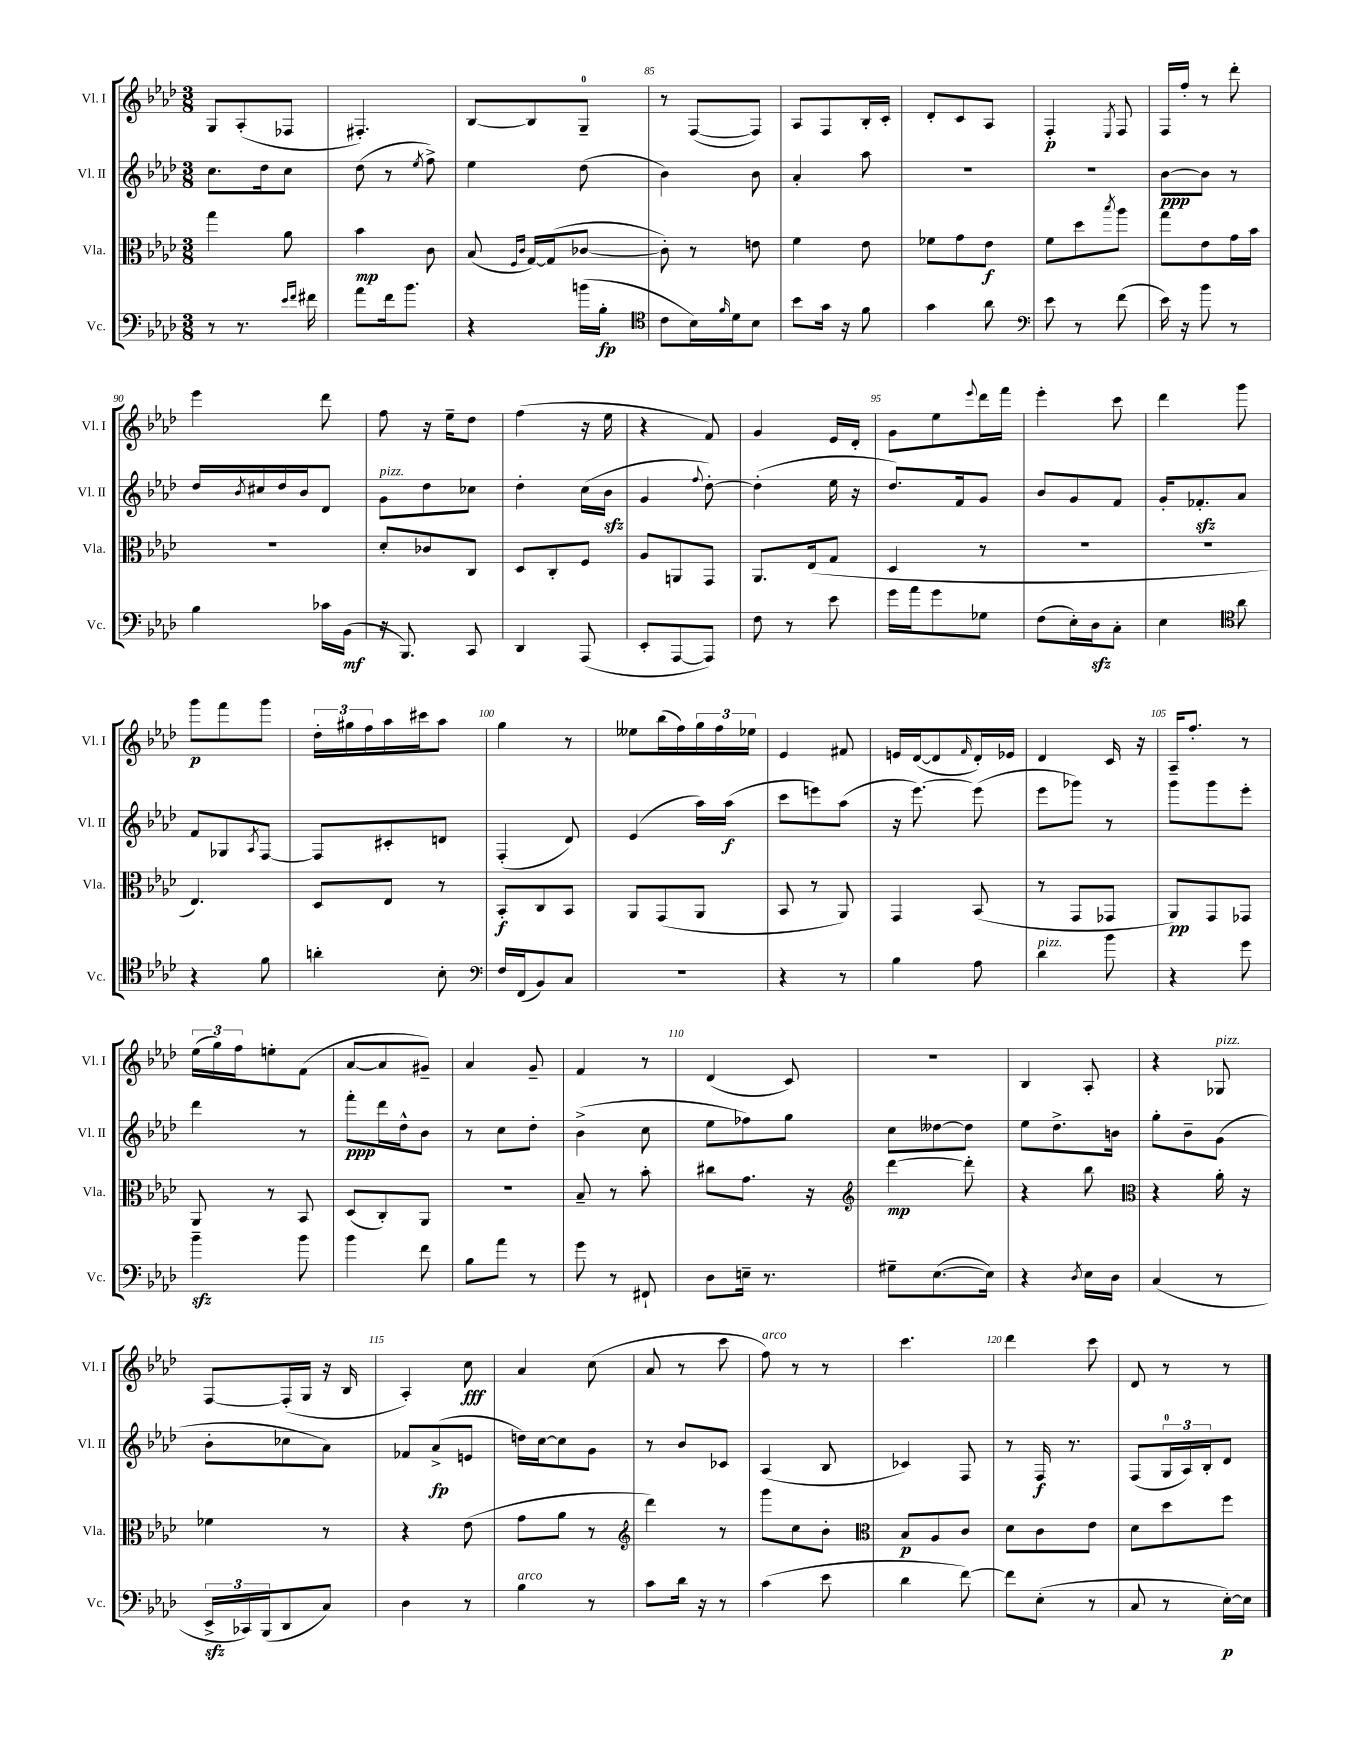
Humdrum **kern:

**kern	**dynam	**kern	**dynam	**kern	**dynam	**kern	**dynam
*part4	*part4	*part3	*part3	*part2	*part2	*part1	*part1
*staff4	*staff4	*staff3	*staff3	*staff2	*staff2	*staff1	*staff1
*I"Vc.	*	*I"Vla.	*	*I"Vl. II	*	*I"Vl. I	*
*I'Vc.	*	*I'Vla.	*	*I'Vl. II	*	*I'Vl. I	*
*clefF4	*	*clefC3	*	*clefG2	*	*clefG2	*
*k[b-e-a-d-]	*	*k[b-e-a-d-]	*	*k[b-e-a-d-]	*	*k[b-e-a-d-]	*
*M3/8	*	*M3/8	*	*M3/8	*	*M3/8	*
=82	=82	=82	=82	=82	=82	=82	=82
8r	.	4gg\	.	8.cc\L	.	8G/L	.
8.r	.	.	.	.	.	(8A-'/	.
.	.	.	.	16dd-\k	.	.	.
.	.	8a-\	.	8cc\J	.	8F-X/J	.
16qqe-/LL	.	.	.	.	.	.	.
16qqf/JJ	.	.	.	.	.	.	.
16f#X\	.	.	.	.	.	.	.
=83	=83	=83	=83	=83	=83	=83	=83
8a-\L	.	4b-\	mp	(8dd-\	.	4.F#X'/)	.
16f\k	.	.	.	8r	.	.	.
8.b-\J	.	.	.	.	.	.	.
.	.	.	.	8qee-/	.	.	.
.	.	8c\	.	8ff^\)	.	.	.
=84	=84	=84	=84	=84	=84	=84	=84
4r	.	(8B-/	.	4ee-\	.	[8B-/L	.
.	.	16qqF/LL	.	.	.	.	.
.	.	16qqc/JJ	.	.	.	.	.
.	.	[16G/LL)	.	.	.	8B-/]	.
.	.	(16G/J]	.	.	.	.	.
(16bn\LL	.	[8c-X/J	.	(8dd-\	.	8G~/J	.
16B-'\JJ	fp	.	.	.	.	.	.
=85	=85	=85	=85	=85	=85	=85	=85
*clefC4	*	*	*	*	*	*	*
8c\L	.	8c-'\])	.	4b-\)	.	8r	.
16B-\L)	.	8r	.	.	.	([8F/L	.
16qqf/	.	.	.	.	.	.	.
16d-\J	.	.	.	.	.	.	.
8B-\J	.	8en\	.	8b-\	.	8F/J])	.
=86	=86	=86	=86	=86	=86	=86	=86
8b-\L	.	4f\	.	4a-'/	.	8A-/L	.
16g\Jk	.	.	.	.	.	8F/	.
16r	.	.	.	.	.	.	.
8f\	.	8e-\	.	8aa-\	.	16B-'/L	.
.	.	.	.	.	.	16c'/JJ	.
=87	=87	=87	=87	=87	=87	=87	=87
4g\	.	8f-X\L	.	4.r	.	8d-'/L	.
.	.	8g\	.	.	.	8c/	.
8a-\	.	8e-\J	f	.	.	8A-/J	.
=88	=88	=88	=88	=88	=88	=88	=88
*clefF4	*	*	*	*	*	*	*
8e-\	.	8f\L	.	4.r	.	4F'/	p
8r	.	8dd-\	.	.	.	.	.
.	.	8qbb-/	.	.	.	8qE-/	.
(8f\	.	8aa-\J	.	.	.	8F/	.
=89	=89	=89	=89	=89	=89	=89	=89
16e-\)	.	8gg\L	.	[8b-\L	ppp	16F/LL	.
16r	.	.	.	.	.	16ff'/JJ	.
8b-\	.	8e-\	.	8b-\J]	.	8r	.
8r	.	16g\L	.	8r	.	8ddd-'\	.
.	.	16b-\JJ	.	.	.	.	.
!!LO:LB:g=z
=90	=90	=90	=90	=90	=90	=90	=90
4B-\	.	4.r	.	16dd-/LL	.	4eee-\	.
.	.	.	.	8qb-/	.	.	.
.	.	.	.	16cc#X/	.	.	.
.	.	.	.	16dd-/	.	.	.
.	.	.	.	16b-/J	.	.	.
16c-X\LL	.	.	.	8d-/J	.	8ddd-\	.
(16BB-\JJ	mf	.	.	.	.	.	.
=91	=91	=91	=91	=91	=91	=91	=91
!	!	!	!	!LO:TX:a:i:t=pizz.	!	!	!
16r	.	8d-'/L	.	8g\L	.	8ff\	.
8.BBB-/)	.	.	.	.	.	.	.
.	.	8c-X/	.	8dd-\	.	16r	.
.	.	.	.	.	.	16ee-~\KL	.
8CC/	.	8C/J	.	8cc-X\J	.	8dd-\J	.
=92	=92	=92	=92	=92	=92	=92	=92
4DD-/	.	8D-/L	.	4dd-'\	.	(4ff\	.
.	.	8C'/	.	.	.	.	.
(8AAA-/	.	8F/J	.	(16cc\LL	.	16r	.
.	.	.	.	16b-zz\JJ	.	16ee-\	.
=93	=93	=93	=93	=93	=93	=93	=93
8EE-'/L	.	8A-/L	.	4g/	.	4r	.
[8AAA-/	.	8AAn/	.	.	.	.	.
.	.	.	.	8qqff/	.	.	.
8AAA-/J])	.	8GG/J	.	[8dd-'\)	.	8f/)	.
=94	=94	=94	=94	=94	=94	=94	=94
8F\	.	8.AA-/L	.	(4dd-'\]	.	4g/	.
8r	.	.	.	.	.	.	.
.	.	(16E-/k	.	.	.	.	.
8e-\	.	8G/J	.	16ee-\	.	16e-/LL	.
.	.	.	.	16r	.	16d-'/JJ	.
=95	=95	=95	=95	=95	=95	=95	=95
16g\LL	.	4D-/	.	8.dd-/L)	.	8g\L	.
16a-\J	.	.	.	.	.	.	.
8g\	.	.	.	.	.	8ee-\	.
.	.	.	.	16f/k	.	.	.
.	.	.	.	.	.	8qqeee-/	.
8G-X\J	.	8r	.	8g/J	.	16ddd-\L	.
.	.	.	.	.	.	16fff\JJ	.
=96	=96	=96	=96	=96	=96	=96	=96
(8F\L	.	4.r	.	8b-/L	.	4eee-'\	.
16E-'\L)	.	.	.	8g/	.	.	.
16D-zz\J	.	.	.	.	.	.	.
8C'\J	.	.	.	8f/J	.	8ccc\	.
=97	=97	=97	=97	=97	=97	=97	=97
4E-\	.	4.r	.	16g'/KL	.	4ddd-\	.
.	.	.	.	8.f-Xzz'/	.	.	.
*clefC4	*	*	*	*	*	*	*
8a-\	.	.	.	8a-/J	.	8ggg\	.
!!LO:LB:g=z
=98	=98	=98	=98	=98	=98	=98	=98
4r	.	4.E-/)	.	8f/L	.	8ggg\L	p
.	.	.	.	8G-X/	.	8fff\	.
.	.	.	.	8qA-/	.	.	.
8f\	.	.	.	[8F/J	.	8ggg\J	.
=99	=99	=99	=99	=99	=99	=99	=99
4an'\	.	8D-/L	.	8F/L]	.	24dd-'\LL	.
.	.	.	.	.	.	24gg#X\	.
.	.	.	.	.	.	24ff\	.
.	.	8E-/J	.	8c#X'/	.	16aa-\	.
.	.	.	.	.	.	16ccc#X\J	.
8B-'\	.	8r	.	8dn/J	.	8aa-\J	.
=100	=100	=100	=100	=100	=100	=100	=100
*clefF4	*	*	*	*	*	*	*
16F/LL	.	8BB-'/L	f	(4F'/	.	4gg\	.
(16FF/J	.	.	.	.	.	.	.
8BB-/)	.	8C/	.	.	.	.	.
8C/J	.	8BB-/J	.	8d-/)	.	8r	.
=101	=101	=101	=101	=101	=101	=101	=101
4.r	.	8AA-/L	.	(4e-/	.	8ee--X\L	.
.	.	(8GG/	.	.	.	(16bb-\L	.
.	.	.	.	.	.	16ff\)	.
.	.	8AA-/J	.	16aa-\LL)	.	24gg\	.
.	.	.	.	.	.	24ff\	.
.	.	.	.	(16aa-\JJ	f	.	.
.	.	.	.	.	.	24ee-X\JJ	.
=102	=102	=102	=102	=102	=102	=102	=102
4r	.	8BB-/	.	8ccc\L	.	4e-/	.
.	.	8r	.	8eeen\)	.	.	.
8r	.	8AA-/)	.	(8aa-\J	.	8f#X/	.
=103	=103	=103	=103	=103	=103	=103	=103
4B-\	.	4GG/	.	16r	.	16en/LL	.
.	.	.	.	[8.eee-\)	.	([16d-/J	.
.	.	.	.	.	.	8d-/]	.
.	.	.	.	.	.	16qqf/	.
8A-\	.	(8BB-/	.	(8eee-\]	.	16d-'/L)	.
.	.	.	.	.	.	16e-X/JJ	.
=104	=104	=104	=104	=104	=104	=104	=104
!LO:TX:a:i:t=pizz.	!	!	!	!	!	!	!
4d-\	.	8r	.	8eee-\L	.	4d-/	.
.	.	8GG/L	.	8ggg-X\J)	.	.	.
8b-\	.	8GG-X/J	.	8r	.	16c/	.
.	.	.	.	.	.	16r	.
=105	=105	=105	=105	=105	=105	=105	=105
4r	.	8AA-/L)	pp	8ggg\L	.	16A-~/KL	.
.	.	.	.	.	.	8.ff'/J	.
.	.	8GG/	.	8ggg\	.	.	.
8g\	.	8GG-X/J	.	8eee-'\J	.	8r	.
!!LO:LB:g=z
=106	=106	=106	=106	=106	=106	=106	=106
4b-zz~\	.	8AA-/	.	4ddd-\	.	(24ee-\LL	.
.	.	.	.	.	.	24gg\)	.
.	.	.	.	.	.	24ff\J	.
.	.	8r	.	.	.	8een'\	.
8b-\	.	8BB-/	.	8r	.	(8f\J	.
=107	=107	=107	=107	=107	=107	=107	=107
4b-\	.	(8D-/L	.	8fff'\L	ppp	[8a-/L	.
.	.	8C'/)	.	16ddd-\L	.	8a-/]	.
.	.	.	.	16dd-^^\J	.	.	.
8f\	.	8AA-/J	.	8b-\J	.	8g#X~/J)	.
=108	=108	=108	=108	=108	=108	=108	=108
8B-\L	.	4.r	.	8r	.	4a-/	.
8a-\J	.	.	.	8cc\L	.	.	.
8r	.	.	.	8dd-'\J	.	8g~/	.
=109	=109	=109	=109	=109	=109	=109	=109
8g\	.	8B-~/	.	(4b-^\	.	4f/	.
8r	.	8r	.	.	.	.	.
8FF#X`/	.	8b-'\	.	8cc\	.	8r	.
=110	=110	=110	=110	=110	=110	=110	=110
8D-\L	.	8cc#X\L	.	8ee-\L	.	(4d-/	.
16En~\Jk	.	8.g\J	.	8ff-X\)	.	.	.
8.r	.	.	.	.	.	.	.
.	.	.	.	8gg\J	.	8c/)	.
.	.	16r	.	.	.	.	.
=111	=111	=111	=111	=111	=111	=111	=111
*	*	*clefG2	*	*	*	*	*
8G#X~\L	.	[4ddd-\	mp	8cc\L	.	4.r	.
([8.E-\	.	.	.	[8dd--X\	.	.	.
.	.	8ddd-'\]	.	8dd--\J]	.	.	.
16E-\Jk])	.	.	.	.	.	.	.
=112	=112	=112	=112	=112	=112	=112	=112
4r	.	4r	.	8ee-\L	.	4B-/	.
.	.	.	.	8.dd-^\	.	.	.
8qD-/	.	.	.	.	.	.	.
16E-\LL	.	8bb-\	.	.	.	8A-'/	.
16D-\JJ	.	.	.	16bn\Jk	.	.	.
=113	=113	=113	=113	=113	=113	=113	=113
*	*	*clefC3	*	*	*	*	*
(4C/	.	4r	.	8gg'\L	.	4r	.
.	.	.	.	8b-~\	.	.	.
!	!	!	!	!	!	!LO:TX:a:i:t=pizz.	!
8r	.	16a-'\	.	(8g\J	.	8G-X/	.
.	.	16r	.	.	.	.	.
!!LO:LB:g=z
=114	=114	=114	=114	=114	=114	=114	=114
24EE-zz^/LL	.	4f-X\	.	8b-'\L	.	[8F/L	.
24CC-X/)	.	.	.	.	.	.	.
(24BBB-/J	.	.	.	.	.	.	.
8DD-/	.	.	.	8cc-X\	.	(16F'/L]	.
.	.	.	.	.	.	16G/JJ	.
8C/J)	.	8r	.	8a-\J)	.	16r	.
.	.	.	.	.	.	16B-/	.
=115	=115	=115	=115	=115	=115	=115	=115
4D-\	.	4r	.	8f-X/L	.	4A-'/)	.
.	.	.	.	(8a-^/	fp	.	.
8r	.	(8e-\	.	8en/J	.	8cc\	fff
=116	=116	=116	=116	=116	=116	=116	=116
!LO:TX:a:i:t=arco	!	!	!	!	!	!	!
4B-\	.	8g\L	.	16ddn\LL)	.	4a-/	.
.	.	.	.	[16cc\J	.	.	.
.	.	8a-\J	.	8cc\]	.	.	.
8r	.	8r	.	8g\J	.	(8cc\	.
=117	=117	=117	=117	=117	=117	=117	=117
*	*	*clefG2	*	*	*	*	*
8c\L	.	4ddd-\)	.	8r	.	8a-/	.
16d-\Jk	.	.	.	8b-/L	.	8r	.
16r	.	.	.	.	.	.	.
8r	.	8r	.	8c-X/J	.	8ccc\	.
=118	=118	=118	=118	=118	=118	=118	=118
!	!	!	!	!	!	!LO:TX:a:i:t=arco	!
(4c\	.	8ggg\L	.	(4A-/	.	8ff\)	.
.	.	8cc\	.	.	.	8r	.
8e-\	.	8b-'\J	.	8B-/	.	8r	.
=119	=119	=119	=119	=119	=119	=119	=119
*	*	*clefC3	*	*	*	*	*
4d-\	.	8B-/L	p	4c-X/)	.	4.ccc\	.
.	.	8A-/	.	.	.	.	.
[8f\)	.	8c/J	.	8F/	.	.	.
=120	=120	=120	=120	=120	=120	=120	=120
8f\L]	.	8d-\L	.	8r	.	4ddd-\	.
(8E-'\J	.	8c\	.	16F/	f	.	.
.	.	.	.	8.r	.	.	.
8r	.	8e-\J	.	.	.	8ccc\	.
=121	=121	=121	=121	=121	=121	=121	=121
8C/	.	8d-\L	.	(8F/L	.	8d-/	.
8r	.	8dd-\	.	24G/L	.	8r	.
.	.	.	.	24A-/)	.	.	.
.	.	.	.	24B-'/J	.	.	.
[16E-'\LL)	p	8ff\J	.	8d-/J	.	8r	.
16E-\JJ]	.	.	.	.	.	.	.
==	==	==	==	==	==	==	==
*-	*-	*-	*-	*-	*-	*-	*-
